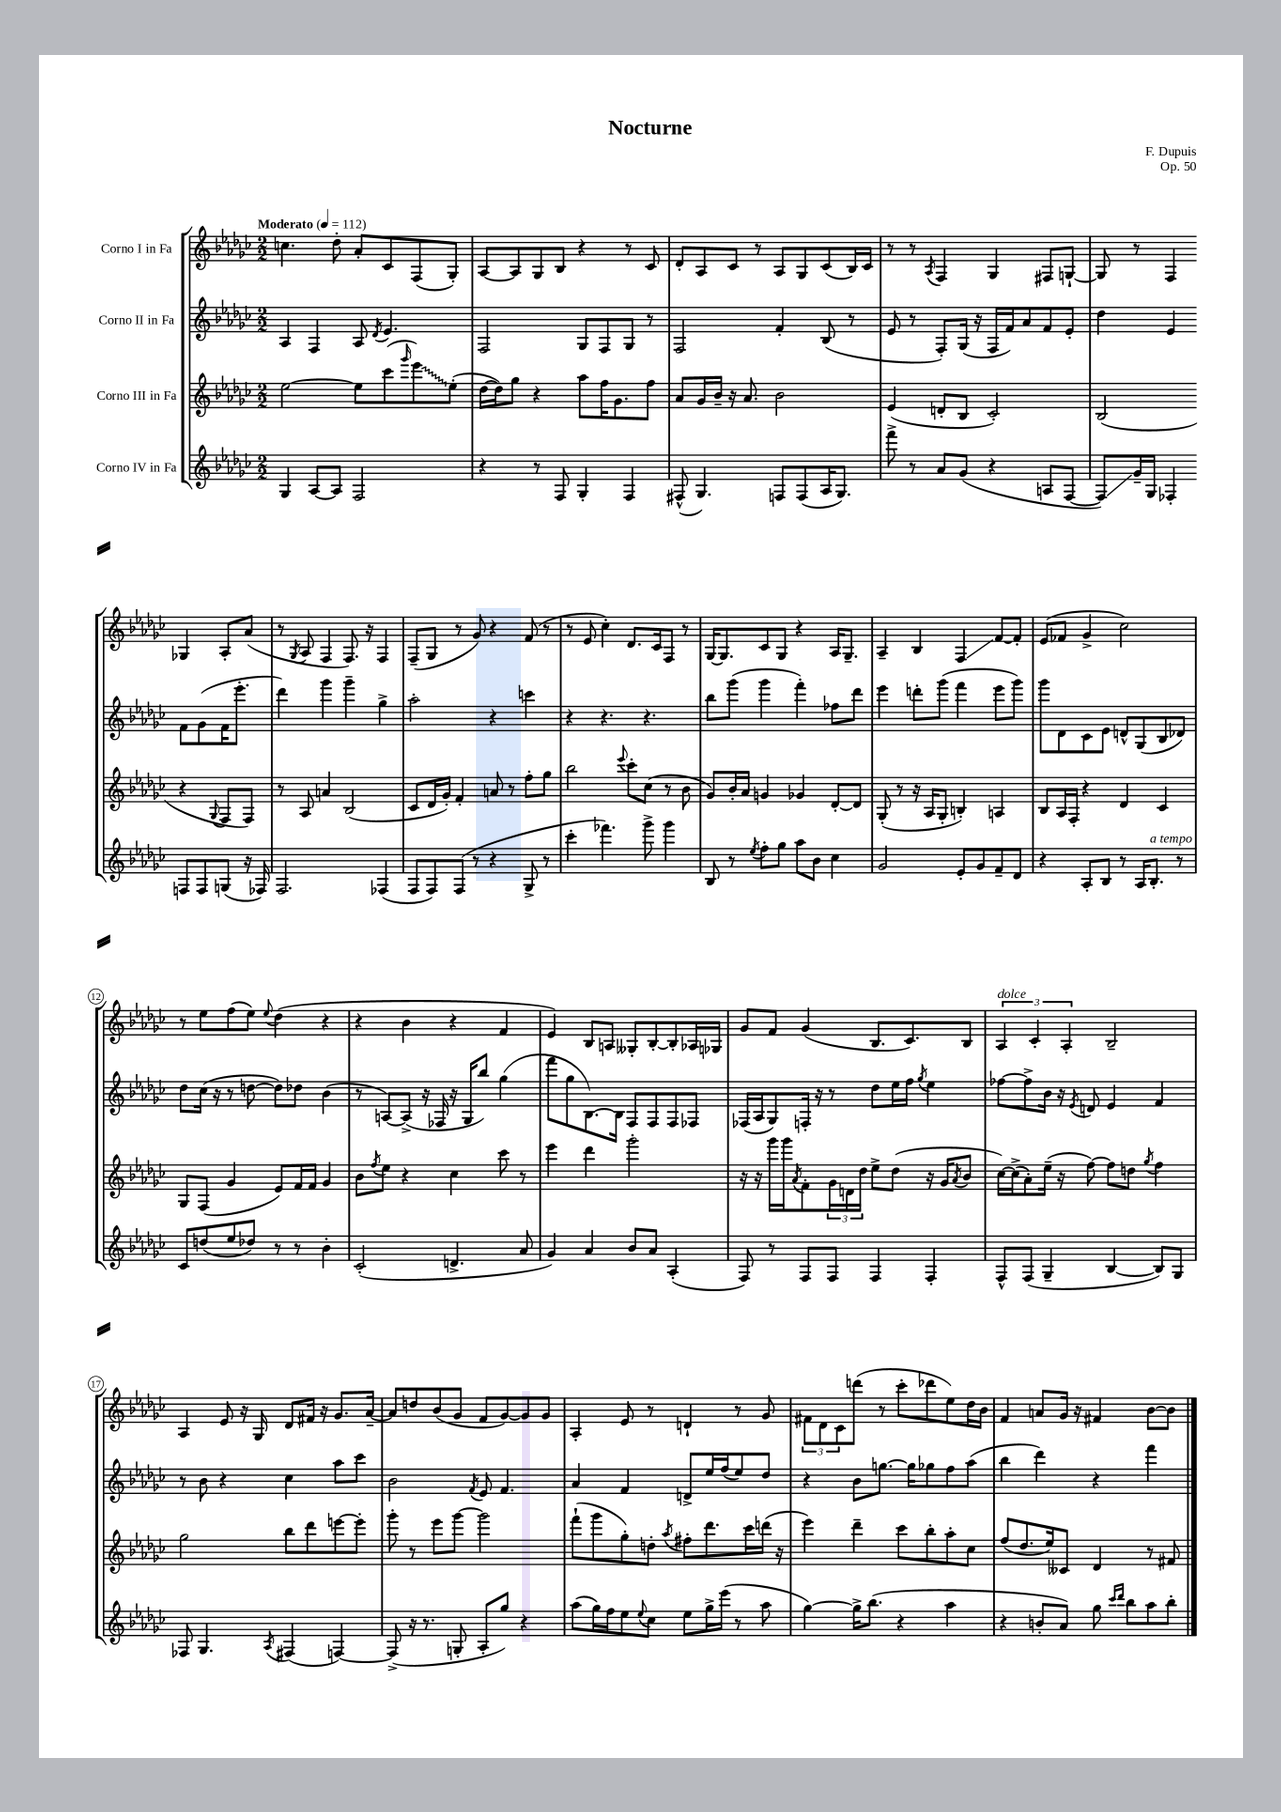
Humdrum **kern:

**kern	**kern	**kern	**kern
*staff4	*staff3	*staff2	*staff1
*clefG2	*clefG2	*clefG2	*clefG2
*k[b-e-a-d-g-c-]	*k[b-e-a-d-g-c-]	*k[b-e-a-d-g-c-]	*k[b-e-a-d-g-c-]
*M2/2	*M2/2	*M2/2	*M2/2
*MM112	*MM112	*MM112	*MM112
4G-/	[2ee-\	4A-/	4.cc\
[8A-/L	.	4F/	.
8A-/]J	.	.	8dd-'\
2F/	8ee-\]L	8A-/	8a-'/L
.	.	8qd-/	.
.	(8ccc-\	4.e-/	8c-/
.	16qqggg-/	.	.
.	8eee-\)	.	(8F/
.	(8ee-'\J	.	8G-'/J)
=	=	=	=
4r	[16dd-\LL	2F/	[8A-/L
.	16dd-\]J)	.	.
.	8gg-\J	.	8A-/]
8r	4r	.	8G-/
8F/	.	.	8B-/J
4G-'/	8aa-\L	8G-/L	4r
.	16ff\K	8F/	.
.	8.g-\	.	.
4F/	.	8G-/J	8r
.	8ff\J	8r	8c-/
=	=	=	=
(8F#^^/	8a-/L	2F/	8d-'/L
4.G-/)	16g-/L	.	8A-/
.	16b-~/JJ	.	.
.	16r	.	8c-/J
.	8.a-/	.	.
.	.	.	8r
8F/L	2b-\	4f'/	8A-/L
(8F/	.	.	8G-/
16A-/K	.	(8B-/	(8c-/
8.G-/J)	.	.	.
.	.	8r	16B-/L)
.	.	.	16c-/JJ
=	=	=	=
8fff^\	(4e-/	8e-/	8r
8r	.	8r	8r
.	.	.	8qA-/
8a-/L	8d'/L	8F'/L)	4F/
(8g-/J	8B-/J	(16G-/Jk	.
.	.	16r	.
4r	2c-'/)	16F/LL	4G-/
.	.	16f/J)	.
.	.	8a-/	.
8A/L	.	8f/	8F#/L
[8F/J	.	8e-'/J	[8G`/J
=	=	=	=
8F/]L)	(2B-/	4dd-\	8G/]
16g-~/L	.	.	8r
16G-/JJ	.	.	.
4F-'/	.	4e-/	4F/
8F/L	4r	8f\L	4G-/
8F/	.	(8g-\	.
.	8qqG-/	.	.
(8G/J	8F/L	16f\K	8A-'/L
.	.	8.eee-'\J	.
16r	8F/J)	.	(8a-/J
16F-/)	.	.	.
=	=	=	=
2.F/	8r	4ddd-\)	8r
.	.	.	8qG-/
.	8A-/	.	8A-/
.	4a/	4ggg-\	4F/
.	(2B-/	4ggg-~\	8.F/)
.	.	.	16r
(4F-/	.	4gg-^\	4F/
=	=	=	=
8F/L	8c-/L	2aa-'\	(8F~/L
8F/)	16d-/L	.	8G-/J
.	16g-'/JJ)	.	.
(8F/J	4f'/	.	8r
8r	.	.	8g-/)
4r	8a/	4r	4r
.	8r	.	.
8G-^/	8ff'\L	4ccc\	(8f/
8r	8gg-\J	.	8r
=	=	=	=
4ccc-'\	2bb-\	4r	8r
.	.	.	8e-/
4.fff-\)	.	4.r	4cc-'\)
.	8qqeee-/	.	.
.	8ccc-'\L	.	8.d-/L
8ggg-^\	(8cc-\J	4.r	.
.	.	.	16c-/k
4ggg-\	8r	.	8F/J
.	8b-\	.	8r
=	=	=	=
8B-/	8g-/L)	8bb-\L	[16G-/LK
.	.	.	8.G-/]
8r	16b-'/L	(8ggg-\J	.
.	16a-/JJ	.	.
8qee-/	.	.	.
8ff'\L	4g/	4ggg-\	8c-/
8gg-\J	.	.	8G-/J
8aa-\L	4g-/	4fff'\)	4r
8b-\J	.	.	.
4cc-\	[8d-'/L	8ff-\L	16A-/LK
.	.	.	8.G-~/J
.	8d-/]J	8ddd-\J	.
=	=	=	=
2g-/	(8G-'/	4eee-\	4A-~/
.	8r	.	.
.	16r	8ddd'\L	4B-/
.	16A-/LK	.	.
.	8G-'/J	(8ggg-\J	.
8e-'/L	4B'/)	4fff\	4F/
8g-/	.	.	.
8f~/	4A/	8eee-\L	[8f/L
8d-/J	.	8ggg-\J)	8f'/]J
=	=	=	=
4r	8B-/L	8ggg-\L	(8e-/L
.	16A-/L	8d-\	8f-/J
.	16F'/JJ	.	.
8A-'/L	4r	8c-\	4g-^/
8B-/J	.	8e-\J	.
8r	4d-/	8d^^/L	2cc-\)
16A-/LK	.	(8G-/	.
8.B-'/J	.	.	.
.	4c-/	8B-/	.
8r	.	8d-/J)	.
=	=	=	=
8c-/L	8G-/L	8dd-\L	8r
(8dd/	(8F/J	(16cc-\Jk	8ee-\L
.	.	16r	.
8ee-/	4g-/	8r	(8ff\
8dd-/J)	.	[8dd\	8ee-\J)
.	.	.	8qqee-/
8r	8e-/L)	8dd\]L)	(4dd-\
8r	16f/L	8dd-\J	.
.	16f/JJ	.	.
4b-'\	4g-/	(4b-\	4r
=	=	=	=
(2c-'/	8b-\L	8r	4r
.	8qff/	.	.
.	8ee-\J	[8A/L)	.
.	4r	(8A^/]J	4b-\
.	.	16r	.
.	.	16F-/	.
4.d^/	4cc-\	16r	4r
.	.	16G-/LK	.
.	.	8bb-/J)	.
.	8ccc-\	(4gg-\	4f/
8a-/	8r	.	.
=	=	=	=
4g-/)	4eee-\	8fff\L	4e-/)
.	.	8gg-\	.
4a-/	4ddd-\	[8.B-\)	8B-/L
.	.	.	8A/J
.	.	16B-\]Jk	.
8b-/L	2ggg-'\	8F/L	8G--'/L
8a-/J	.	8F/	[8B-'/
(4A-'/	.	8F/	8B-'/]
.	.	8F-/J	16A-/L
.	.	.	16G-/JJ
=	=	=	=
8F/)	16r	(16F-/LL	8g-/L
.	16r	16A-/J	.
8r	16ggg-\LL	8G-/)	8f/J
.	16ggg-\J	.	.
.	8qa-/	.	.
8F/L	8f'\	16F'/Jk	(4g-/
.	.	16r	.
8F/J	24g-\L	8r	.
.	24d\	.	.
.	24dd-\JJ	.	.
4F/	8ee-^\L	8dd-\L	8.B-/L
.	(8dd-\J	16ee-\L	.
.	.	16ff\JJ	8.c-/)
.	.	8qgg-/	.
4F'/	16r	4ee-\	.
.	16g-/LK	.	.
.	8qa-/	.	.
.	8b-/J	.	8B-/J
=	=	=	=
8F^^/L	[16cc-\LL)	[8ff-\L	6A-/
.	(16cc-^\]J	.	.
(8F/J	8a-'\)	8ff-^\]	.
.	.	.	6c-'/
4G-~/	(16ee-~\Jk	16b-\Jk	.
.	16r	16r	.
.	.	.	6A-'/
.	.	8qe-/	.
.	[8ff\)	8d/	.
[4B-/	8ff\]L	4e-/	2B-~/
.	8dd\J	.	.
.	8qgg-/	.	.
8B-/]L)	4ff\	4f/	.
8G-/J	.	.	.
=	=	=	=
8F-/	2gg-\	8r	4A-/
4.G-/	.	8b-\	.
.	.	4r	8e-/
.	.	.	16r
.	.	.	16G-/
8qA-/	.	.	.
(4F#/	8bb-\L	4cc-\	8d-/L
.	8ddd-\	.	16f#/Jk
.	.	.	16r
[4F/)	[8eee\	8aa-\L	8.g-/L
.	8eee'\]J	8ccc-\J	.
.	.	.	[16a-~/Jk
=	=	=	=
(8F^/]	8ggg-'\	2b-\	8a-/]L
16r	8r	.	8dd/
8.r	.	.	.
.	8eee-\L	.	(8b-/
8G'/	[8ggg-\J	.	8g-/J
.	.	8qf/	.
8A-'/L	2ggg-\]	8e-/	8f/L
8gg-/J)	.	4.f/	[8g-/)
4r	.	.	8g-/]
.	.	.	8g-/J
=	=	=	=
(8aa-\L	(8fff`\L	4a-/	4A-'/
16gg-\L)	8ggg-\	.	.
16ff\J	.	.	.
8ee-\	8gg-'\)	4f/	8e-/
8qqee-/	.	.	.
8cc-\J	8dd'\J	.	8r
.	8qaa-/	.	.
8ee-\L	8ff#'\L	8d^/L	4d`/
16gg-^\L	8.ddd-\	16ee-/L	.
(16eee-\JJ	.	(16ff/J	.
8r	.	8ee-/)	8r
.	16ccc-\L	.	.
8aa-\	(16ddd\JJ	8dd-/J	8g-/
.	16r	.	.
=	=	=	=
[4gg-\)	4eee-\)	4r	12f#\L
.	.	.	12d-\
.	.	.	12c-\
16gg-^\]LK	4ddd-~\	8b-\L	(8ddd\J
(8.bb-\J	.	.	.
.	.	[8.gg\J	8r
4r	8ccc-\L	.	8ccc-'\L
.	.	16gg\]LK	.
.	8bb-'\	8gg-\	8ddd-\
4aa-\	8aa-'\	8ff\	8ee-\)
.	8cc-\J	(8aa-\J	16dd-\L
.	.	.	16b-\JJ
=	=	=	=
4r	(8ff/L	4bb-\	4f/
.	8.dd-/	.	.
8b'/L	.	4ddd-\)	8a/L
.	16ee-/k)	.	.
8a-/J)	8c--/J	.	16g-/Jk
.	.	.	16r
8gg-\	4d-/	4r	4f#/
16qqccc-/LL	.	.	.
16qqddd-/JJ	.	.	.
8bb-\L	.	.	.
8aa-\	8r	4fff\	[8b-\L
8bb-'\J	8f#/	.	8b-\]J
==	==	==	==
*-	*-	*-	*-
